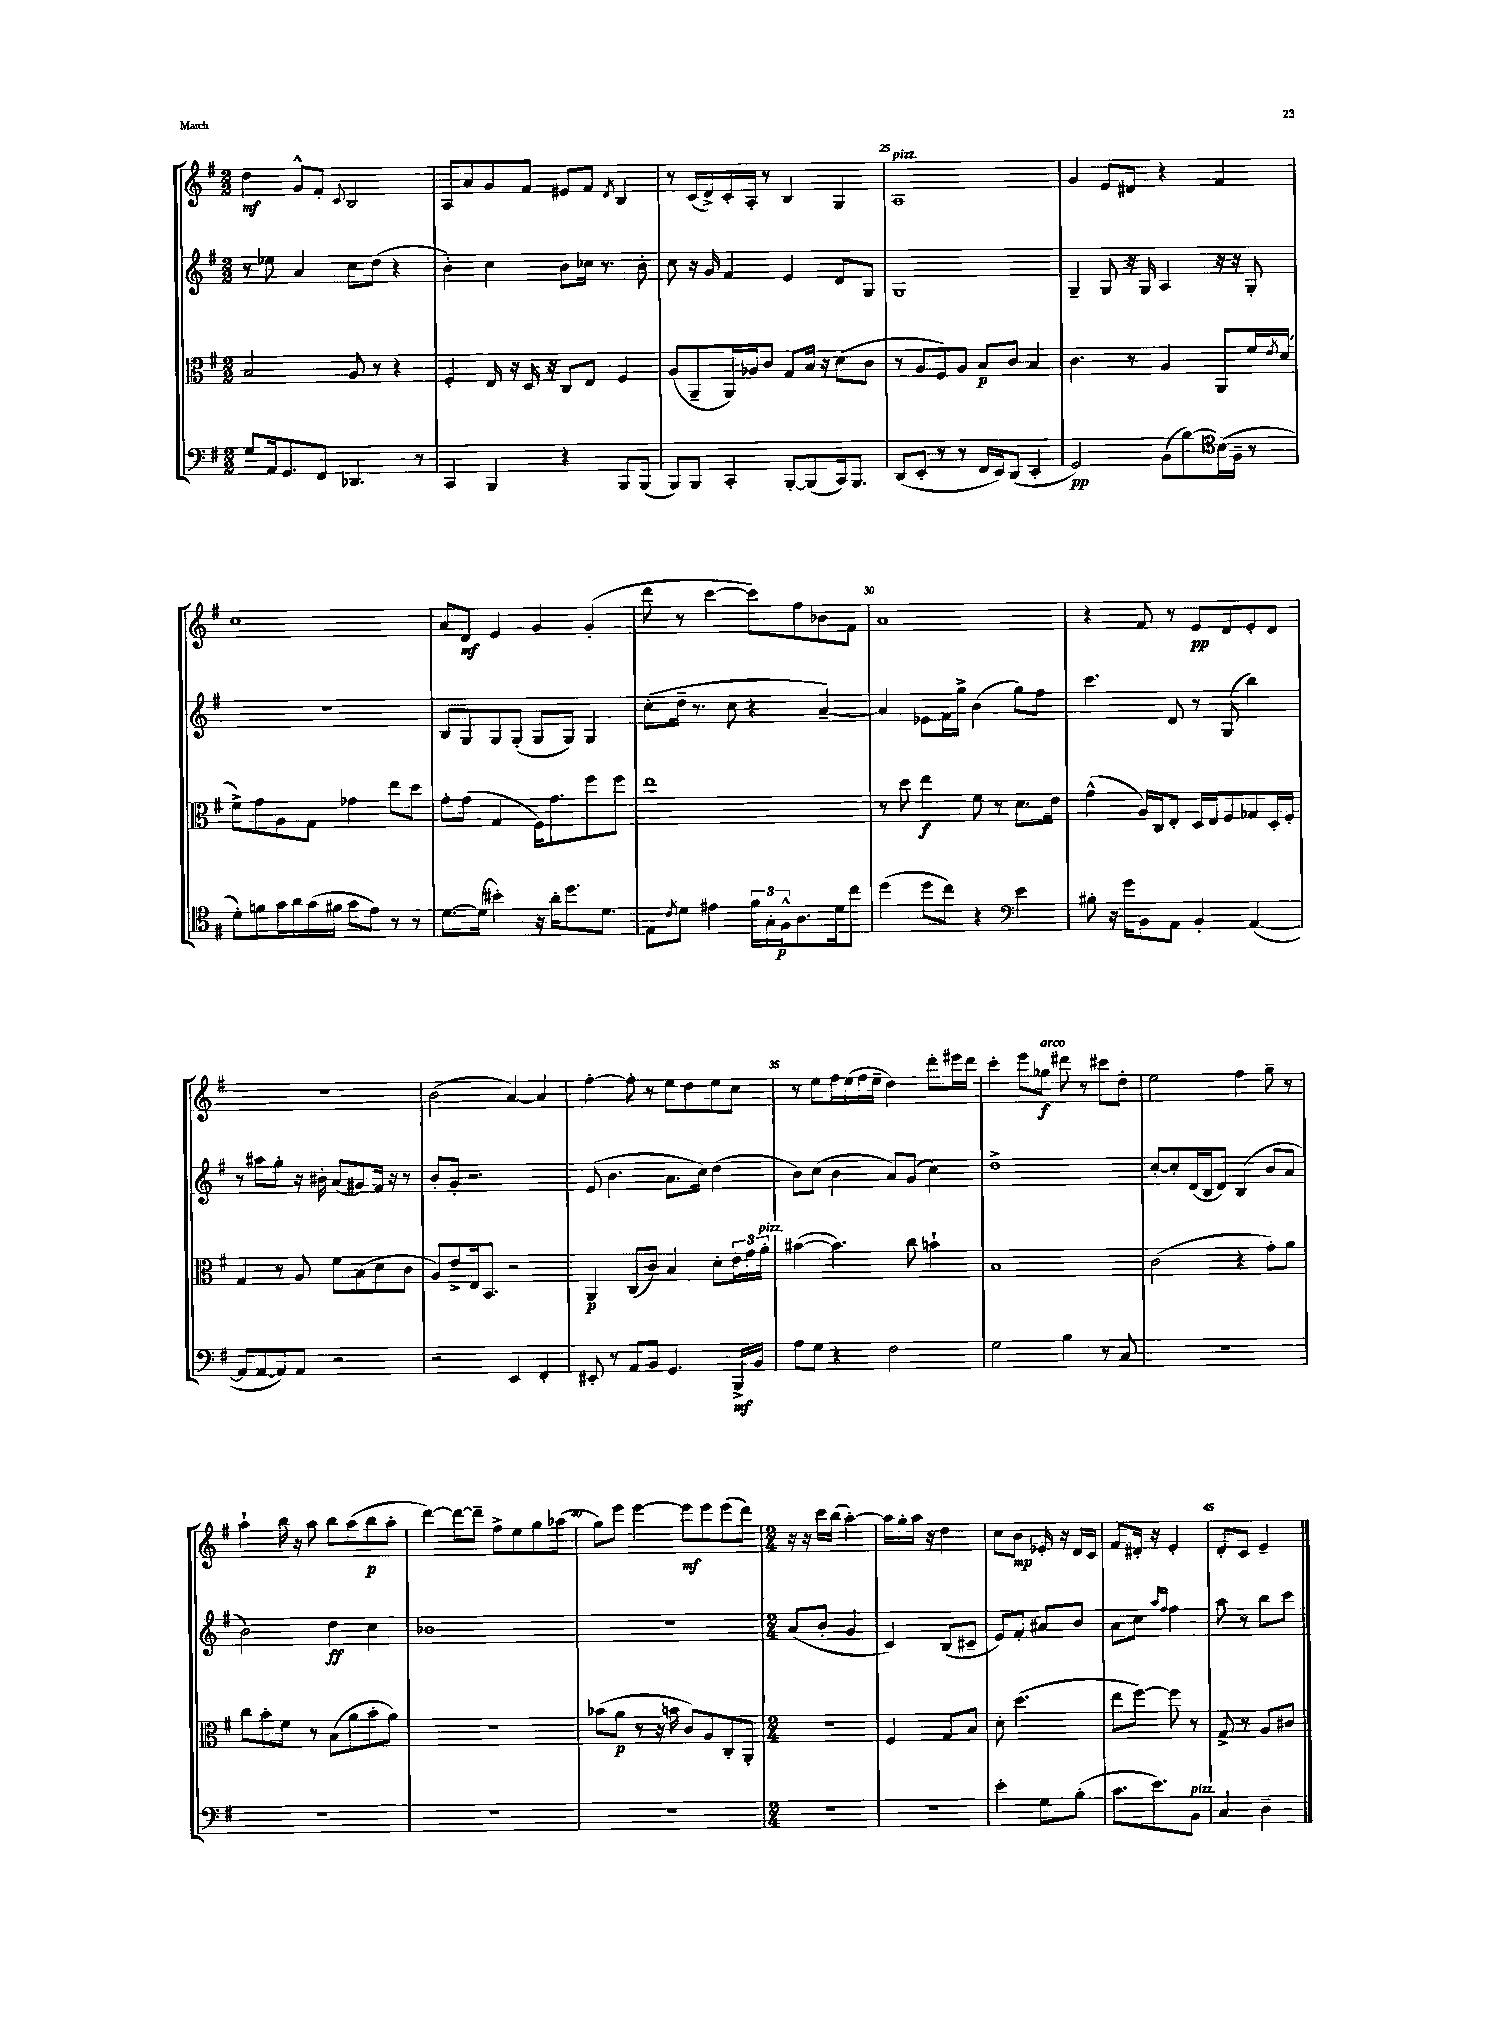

**kern	**kern	**kern	**kern
*staff4	*staff3	*staff2	*staff1
*clefF4	*clefC3	*clefG2	*clefG2
*k[f#]	*k[f#]	*k[f#]	*k[f#]
*M2/2	*M2/2	*M2/2	*M2/2
8G/L	2B/	8r	4dd\
16AA/k	.	8ee-\	.
8.GG/	.	.	.
.	.	4a/	8g^^/L
8FF#/J	.	.	8f#'/J
.	.	.	8qqc/
4.DD-/	8A/	8cc\L	2B/
.	8r	(8dd\J	.
.	4r	4r	.
8r	.	.	.
=	=	=	=
4CC/	4F#'/	4b'\)	8A/L
.	.	.	8a/
4BBB/	16E/	4cc\	8g/
.	16r	.	.
.	16D/	.	8f#/J
.	16r	.	.
4r	8C/L	8b\L	8e#/L
.	8E/J	16cc-\Jk	8f#/J
.	.	8.r	.
.	.	.	8qd/
8BBB/L	4F#/	.	4B/
(8BBB/J	.	8b'\	.
=	=	=	=
8BBB/L)	(8A/L	8cc\	8r
8BBB/J	8AA~/	16r	(16c/LL
.	.	16g/	16d^/)
4CC'/	16AA/L)	4f#/	16c'/
.	16A-/J	.	16A'/JJ
.	8c/J	.	8r
[8BBB'/L	8G/L	4e/	4B/
(8BBB/]	16B/Jk	.	.
.	16r	.	.
16CC/k)	(8d\L	8d/L	4G/
8.BBB/J	.	.	.
.	8c\J	8G/J	.
=	=	=	=
(8DD/L	8r	1G	1A
8EE'/J	8A/L	.	.
8r	8F#/)	.	.
8r	8A/J	.	.
16FF#/LL	8B/L	.	.
16EE/J)	.	.	.
(8DD/J	8c/J	.	.
4EE'/	4B/	.	.
=	=	=	=
2GG/)	4.c\	4G~/	4g/
.	.	8G/	8e/L
.	8r	16r	8d#/J
.	.	16G/	.
(8BB\L	4A/	4A/	4r
[8B\)	.	.	.
(16B\]L	8AA/L	16r	4f#/
16F#~\JJ	.	16r	.
8r	16f#/L	8G'/	.
.	8qe/	.	.
.	(16d/JJ	.	.
=	=	=	=
*clefC4	*	*	*
8d'\L)	8f#^\L)	1r	1cc
8f\	8g\	.	.
16g\L	8A\	.	.
16a\	.	.	.
(16g\	8G\J	.	.
16f#\JJ	.	.	.
8g\L	4g-\	.	.
8e\J)	.	.	.
8r	8ee\L	.	.
8r	8dd\J	.	.
=	=	=	=
[8.d\L	8g'\L	8B/L	8a/L
.	(8g\J	8G/	8d/J
(16d\]Jk	.	.	.
4b#'\)	4G/	8G/	4e/
.	.	(8G'/J	.
16r	16F#\LK)	8G/L	4g/
16a'\LK	8.g\	.	.
8.dd\	.	8G/J)	.
.	8ff#\	4G/	(4g'/
8.d\J	.	.	.
.	8ff#\J	.	.
=	=	=	=
8E\L	1ee	(8cc'\L	8ddd\
8qc/	.	.	.
8d\J	.	16dd~\Jk	8r
.	.	8.r	.
4e#\	.	.	[4ccc\
.	.	8cc\	.
24f#\LL	.	4r	8ccc\]L)
24G'\	.	.	.
24F#^^\J	.	.	.
8.A\	.	.	8ff#\
.	.	[4a~/)	8b-\
16d\k	.	.	.
8cc\J	.	.	8f#\J
=	=	=	=
(4dd\	8r	4a/]	1a
.	8dd\	.	.
8dd\L	4ee\	8e-\L	.
8cc\J)	.	16f#\L	.
.	.	16gg^\JJ	.
4r	8f#\	(4b\	.
.	8r	.	.
4e\	8.d\L	8gg\L)	.
.	.	8ff#\J	.
.	16e\Jk	.	.
=	=	=	=
*clefF4	*	*	*
8B#'\	(4g^^\	4.ccc\	4r
16r	.	.	.
16g\LK	.	.	.
8BB\	16A/LL)	.	8f#/
.	16C/J	.	.
8AA\J	8E'/J	8d/	8r
4BB'/	16D/LL	8r	8e/L
.	16E/J	.	.
.	8F#/	(8G/	8d/
([4AA/	8G-/	4bb\)	8e'/
.	16D'/L	.	8d/J
.	16F#'/JJ	.	.
=	=	=	=
8AA/]L	4G/	8r	1r
[8AA/	.	8aa#\L	.
8AA/])	8r	8gg'\J	.
8AA/J	8A/	16r	.
.	.	16b#'\	.
2r	8f#\L	(8a/L	.
.	(8B\	8g#/)	.
.	8d\	16f#/Jk	.
.	.	16r	.
.	8c\J	8r	.
=	=	=	=
2r	8A/L)	8b'/L	(2b\
.	8e^/	8g'/J	.
.	16E/k	2.r	.
.	8.BB/J	.	.
4EE/	2r	.	[4a/)
4FF#'/	.	.	4a/]
=	=	=	=
8EE#'/	4AA/	(8e/	[4ff#'\
8r	.	4.b\	.
8AA/L	(8C/L	.	8ff#'\]
8BB/J	8c/J)	.	8r
4.GG/	4B/	8.a\L	8ee\L
.	.	.	8dd\
.	.	16cc\Jk)	.
.	8d'\L	(4dd\	8ee\
16BBB^/LL	24e\L	.	8cc\J
.	24g\	.	.
16BB/JJ	.	.	.
.	24a'\JJ	.	.
=	=	=	=
8A\L	([4b#\	8b\L)	8r
8G\J	.	(8cc\J	8ee\L
4r	4.b#\])	4b\	16ff#\L
.	.	.	(16ee\
.	.	.	16ff#\
.	.	.	16ee~\JJ
2F#\	.	8a/L)	4dd\)
.	8cc\	(8g/J	.
.	4b`\	4cc\)	8ddd'\L
.	.	.	16eee#\L
.	.	.	16ddd\JJ
=	=	=	=
2G\	1B	1dd^	4ccc'\
.	.	.	8eee\L
.	.	.	8gg-\J
4B\	.	.	8ddd#\
.	.	.	8r
8r	.	.	8ccc#\L
8C/	.	.	8dd'\J
=	=	=	=
1r	(2c\	[8cc'/L	2ee\
.	.	8cc'/]	.
.	.	(16d/L	.
.	.	16B/J	.
.	.	8d/J)	.
.	4r	(4B/	4ff#\
.	8g'\L)	8b/L	8gg~\
.	8a\J	8a/J	8r
=	=	=	=
1r	8cc\L	2b\)	4aa`\
.	8b'\	.	.
.	8f#\J	.	16bb\
.	.	.	16r
.	8r	.	8aa\
.	(8B\L	4dd\	8bb\L
.	8a\	.	(8aa\
.	8b'\	4cc\	8bb\
.	8a\J)	.	8aa'\J
=	=	=	=
1r	1r	1b-	[4ddd\)
.	.	.	8ddd\_L
.	.	.	8ddd~\]J
.	.	.	8ff#^\L
.	.	.	8ee\
.	.	.	8gg\
.	.	.	(8aa-\J
=	=	=	=
1r	(8b-\L	1r	8gg\L)
.	8a\J	.	8eee\J
.	8r	.	[4eee\
.	16r	.	.
.	16b\	.	.
.	8c/L)	.	8eee\]L
.	8A/	.	8eee\
.	8C'/	.	(8eee\
.	8AA'/J	.	8ddd\J)
=	=	=	=
*M2/4	*M2/4	*M2/4	*M2/4
2r	2r	(8a/L	16r
.	.	.	16r
.	.	8b'/J	16ccc\LL
.	.	.	(16bb\JJ
.	.	4g/	[4aa'\)
=	=	=	=
2r	4F#/	4c/)	16aa\]LL
.	.	.	16gg'\
.	.	.	16aa\JJ
.	.	.	16r
.	8G/L	(8B/L	4dd\
.	8B/J	8c#~/J	.
=	=	=	=
4e'\	8d'\	8e/L)	8cc\L
.	(4.dd\	8f#'/J	8b\J
8G\L	.	8a#/L	16e-'/
.	.	.	16r
(8B'\J	.	8b/J	16d/LL
.	.	.	16c/JJ
=	=	=	=
8.c\L	8ee\L	8a\L	8f#/L
.	[8ff#\J)	8cc\J	16d#'/Jk
8.e\)	.	.	16r
.	.	16qqaa/LL	.
.	.	16qqff#/JJ	.
.	8ff#\]	4ff#\	4e'/
8BB\J	8r	.	.
=	=	=	=
4C/	8G^/	8aa\	8d'/L
.	8r	8r	8c/J
4D~\	8A/L	8bb\L	4e~/
.	8c#/J	8ccc\J	.
==	==	==	==
*-	*-	*-	*-
